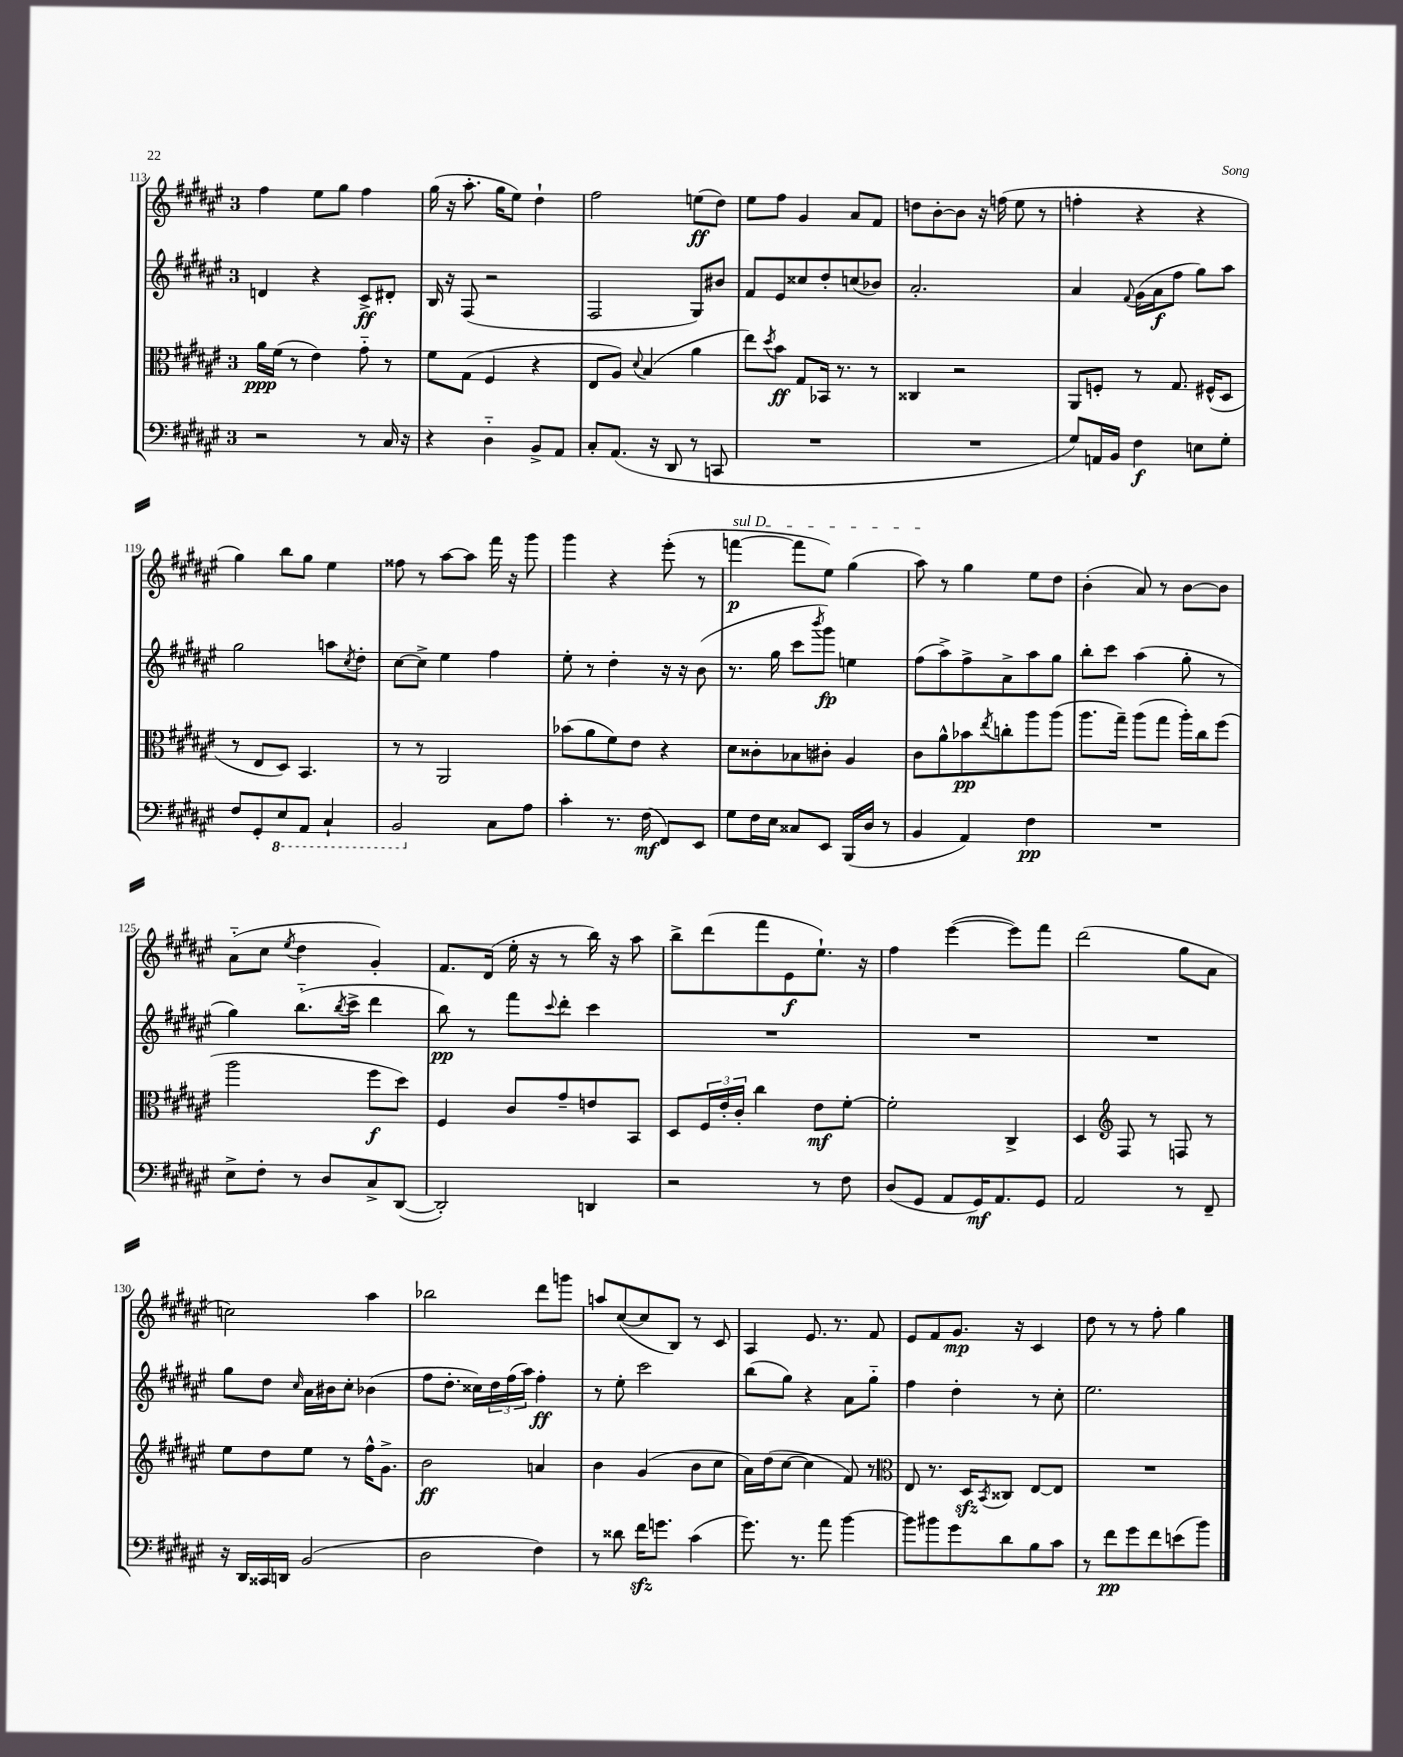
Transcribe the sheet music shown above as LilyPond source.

<<
\new StaffGroup <<
\new Staff = "s0" {
    \clef treble \key fis \major \once \override Staff.TimeSignature.style = #'single-digit \time 3/4
    fis''4 eis''8 gis''8 fis''4 |
    gis''16( r16 ais''8.-. gis''16 eis''8) dis''4-! |
    fis''2 e''8\ff( dis''8) |
    eis''8 fis''8 gis'4 ais'8 fis'8 |
    d''8 b'8~-. b'8 r16 f''16( eis''8 r8 |
    f''4-. r4 r4 |
    gis''4) b''8 gis''8 eis''4 |
    fisis''8 r8 ais''8~ ais''8 fis'''16 r16 gis'''8 |
    gis'''4 r4 eis'''8-.( r8 |
    \once \override TextSpanner.bound-details.left.text = \markup { \italic "sul D" } f'''4~\p\startTextSpan f'''8 eis''8) gis''4( |
    ais''8\stopTextSpan) r8 gis''4 eis''8 dis''8 |
    b'4-.( ais'8) r8 b'8~ b'8 |
    ais'8-_( cis''8 \acciaccatura { eis''8 } dis''4 gis'4-.) |
    fis'8. dis'16( eis''16-. r16 r8 b''16) r16 ais''8 |
    b''8-> dis'''8( fis'''8 eis'8\f eis''8.-!) r16 |
    fis''4 eis'''4~( eis'''8) fis'''8 |
    dis'''2( gis''8 ais'8 |
    c''2) ais''4 |
    bes''2 dis'''8 g'''8 |
    a''8 cis''8~( cis''8 b8) r8 cis'8 |
    ais4 eis'8. r8. fis'8 |
    eis'8 fis'8 gis'8.\mp r16 cis'4 |
    dis''8 r8 r8 fis''8-. gis''4 \bar "|." |
}
\new Staff = "s1" {
    \clef treble \key fis \major \once \override Staff.TimeSignature.style = #'single-digit \time 3/4
    d'4 r4 cis'8->\ff dis'8-. |
    b16 r16 fis8( r2 |
    fis2 gis8) bis'8 |
    fis'8 eis'8 cisis''8 dis''8-. c''8( bes'8) |
    ais'2.-. |
    ais'4 \appoggiatura { fis'8 } gis'16( ais'16\f fis''8 gis''8) ais''8 |
    gis''2 a''8 \acciaccatura { cis''8 } dis''8-. |
    cis''8~ cis''8-> eis''4 fis''4 |
    eis''8-. r8 dis''4-. r16 r16 b'8( |
    r8. gis''16 cis'''8 \acciaccatura { b'''8 } gis'''8\fp) e''4 |
    fis''8( ais''8->) fis''8-> ais'8-> ais''8 gis''8 |
    b''8-. cis'''8 ais''4( gis''8-. r8 |
    gis''4) b''8.-_( \acciaccatura { b''8 } cis'''16-> dis'''4 |
    b''8\pp) r8 fis'''8 \appoggiatura { cis'''8 } dis'''8-. cis'''4 |
    R2. |
    R2. |
    R2. |
    gis''8 dis''8 \grace { cis''16 } ais'16 bis'16 cis''8-. bes'4( |
    fis''8 dis''8.-. cisis''16) \tuplet 3/2 { dis''16 fis''16( ais''16) } fis''4-.\ff |
    r8 eis''8-. cis'''2 |
    b''8( gis''8) r4 ais'8 gis''8-_ |
    fis''4 dis''4-. r8 cis''8-. |
    eis''2. \bar "|." |
}
\new Staff = "s2" {
    \clef alto \key fis \major \once \override Staff.TimeSignature.style = #'single-digit \time 3/4
    ais'16\ppp fis'16( r8 eis'4) gis'8-_ r8 |
    fis'8 gis8( fis4 r4 |
    eis8 ais8) \appoggiatura { dis'8 } b4( ais'4 |
    eis''8) \acciaccatura { dis''8 } b'8\ff gis8 bes,16 r8. r8 |
    cisis4 r2 |
    ais,8 f8-. r8 gis8. fis16-^( dis8 |
    r8 eis8 dis8) b,4. |
    r8 r8 ais,2 |
    bes'8( ais'8 fis'8) eis'8 r4 |
    dis'8 cisis'8-. bes8 cis'8-. ais4 |
    cis'8 ais'8-^ bes'8\pp \acciaccatura { eis''8 } c''8-. ais''8 ais''8( |
    ais''8. gis''16--) ais''8( gis''8 ais''16-.) cis''16 fis''8( |
    ais''2 fis''8\f dis''8) |
    fis4 cis'8 gis'8-- e'8 b,8 |
    dis8 \tuplet 3/2 { fis16 eis'16-. cis'16-. } cis''4 eis'8\mf fis'8~-. |
    fis'2-. cis4-> |
    dis4 \clef treble fis8 r8 f8 r8 |
    eis''8 dis''8 eis''8 r8 fis''16-^ gis'8.-> |
    b'2\ff a'4 |
    b'4 gis'4( b'8 cis''8 |
    ais'16) dis''16( cis''8~ cis''4 fis'8) r8 |
    \clef alto eis8 r8. dis16\sfz \acciaccatura { b,8 } cisis8 eis8~ eis8 |
    R2. \bar "|." |
}
\new Staff = "s3" {
    \clef bass \key fis \major \once \override Staff.TimeSignature.style = #'single-digit \time 3/4
    r2 r8 cis16 r16 |
    r4 dis4-_ b,8-> ais,8 |
    cis8-. ais,8.( r16 dis,8 r8 c,8 |
    R2. |
    R2. |
    gis8) a,16 b,16 fis4\f e8 gis8-. |
    fis8 gis,8-. \ottava #-1 eis,8 ais,,8 cis,4-! |
    b,,2 \ottava #0 cis8 ais8 |
    cis'4-. r8. fis16\mf( fis,8) eis,8 |
    gis8 fis16 eis16 cisis8 eis,8 b,,16( dis16 r8 |
    b,4 ais,4) fis4\pp |
    R2. |
    eis8-> fis8-. r8 dis8 cis8-> dis,8~( |
    dis,2-.) d,4 |
    r2 r8 fis8 |
    dis8( gis,8 ais,8 gis,16\mf) ais,8. gis,8 |
    ais,2 r8 fis,8-- |
    r16 dis,16 cisis,16 d,16 b,2( |
    dis2 fis4) |
    r8 disis'8 fis'16\sfz g'8. cis'4( |
    gis'8.) r8. ais'8 b'4~ |
    b'8 bis'8 gis'8 dis'8 b8 cis'8 |
    r8 fis'8\pp gis'8 fis'8 e'8( b'8) \bar "|." |
}
>>
>>
\layout { \context { \Score currentBarNumber = #113 } }
